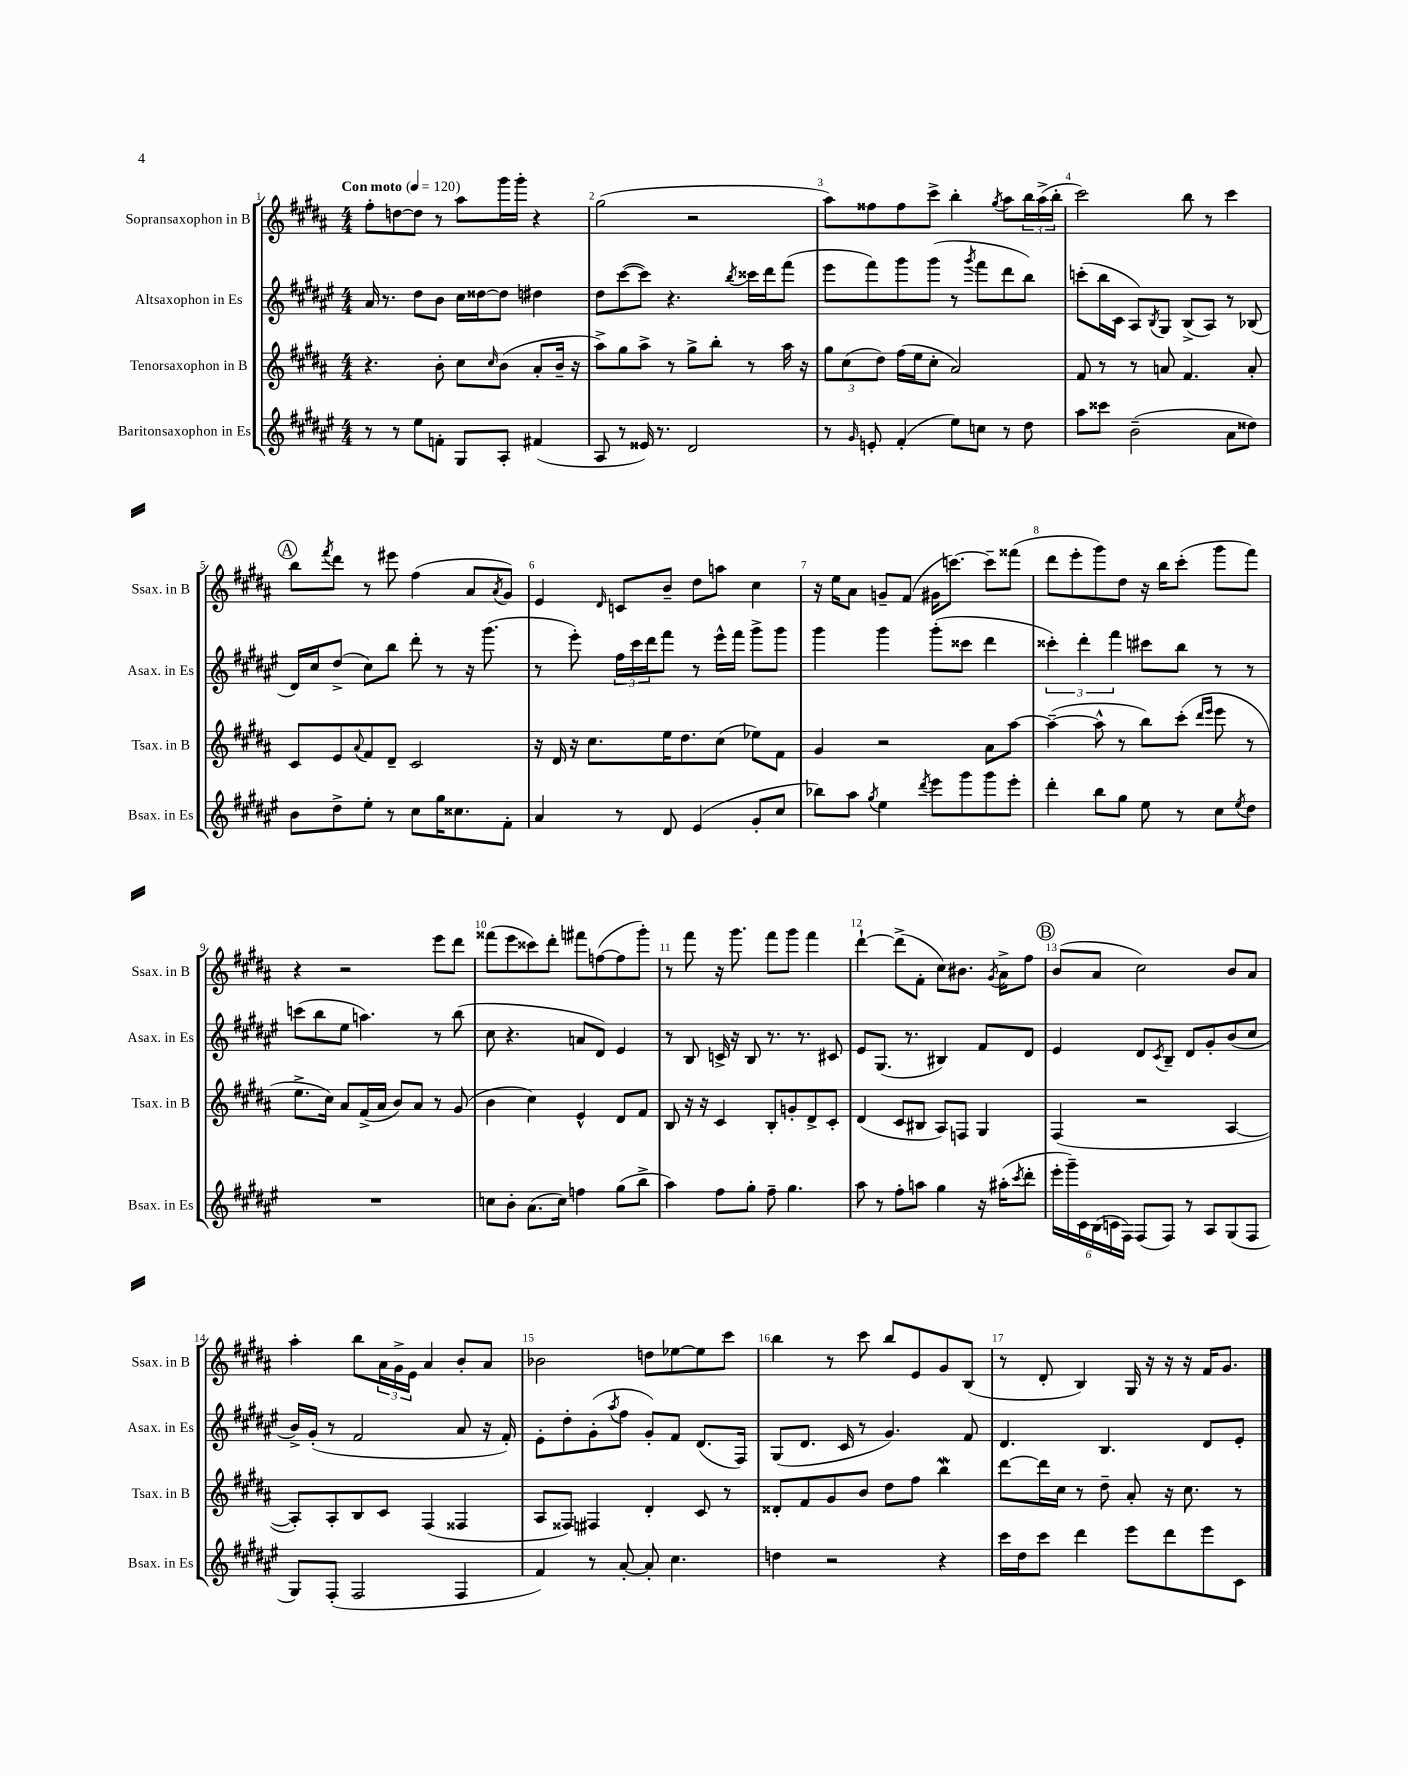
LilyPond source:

<<
\new StaffGroup <<
\new Staff = "s0" \with { instrumentName = "Sopransaxophon in B" shortInstrumentName = "Ssax. in B" } {
    \clef treble \key b \major \numericTimeSignature \time 4/4 \tempo "Con moto" 4 = 120
    fis''8-. d''8~ d''8 r8 ais''8 gis'''16 gis'''16-. r4 |
    gis''2( r2 |
    ais''8) fisis''8 fisis''8 cis'''8-> b''4-. \acciaccatura { gis''8 } ais''8 \tuplet 3/2 { b''16 ais''16->( b''16-. } |
    cis'''2) b''8 r8 cis'''4 |
    \mark \markup { \circle "A" } b''8 \acciaccatura { fis'''8 } dis'''8 r8 eis'''8 fis''4( ais'8 \acciaccatura { ais'8 } gis'8) |
    e'4 \grace { dis'16 } c'8 b'8-- dis''8 a''8 cis''4 |
    r16 e''16 ais'8 g'8-- fis'8( gis'16 c'''8.~) c'''8-- fisis'''8( |
    dis'''8 e'''8-. gis'''8) dis''8 r16 b''16 cis'''8-.( gis'''8 fis'''8) |
    r4 r2 e'''8 dis'''8 |
    fisis'''8( e'''8 cisis'''8) dis'''8-. fis'''8 f''8~( f''8 gis'''8-.) |
    r8 fis'''8 r16 gis'''8. fis'''8 gis'''8 fis'''4 |
    dis'''4~-! dis'''8->( fis'8-. cis''8) bis'8. \acciaccatura { gis'8 } ais'16-> fis''8 |
    \mark \markup { \circle "B" } b'8( ais'8 cis''2) b'8 ais'8 |
    ais''4-. b''8 \tuplet 3/2 { ais'16 gis'16-> e'16 } ais'4 b'8-. ais'8 |
    bes'2 d''8 ees''8~ ees''8 cis'''8 |
    b''4 r8 cis'''8 b''8 e'8 gis'8 b8( |
    r8 dis'8-. b4) gis16 r16 r16 r16 fis'16 gis'8. \bar "|." |
}
\new Staff = "s1" \with { instrumentName = "Altsaxophon in Es" shortInstrumentName = "Asax. in Es" } {
    \clef treble \key fis \major \numericTimeSignature \time 4/4
    ais'16 r8. dis''8 b'8 cis''16 disis''16~ disis''8 dis''4 |
    dis''8 cis'''8~( cis'''8) r4. \acciaccatura { b''8 } cisis'''16 dis'''16 fis'''8( |
    eis'''8 fis'''8) gis'''8 gis'''8( r8 \acciaccatura { gis'''8 } fis'''8 dis'''8 b''8) |
    c'''8-.( b''16 cis'16 ais8) \acciaccatura { b8 } gis8 b8->( ais8) r8 bes8( |
    \mark \markup { \circle "A" } dis'16) cis''16 dis''8->( cis''8) b''8 dis'''8-. r8 r16 gis'''8.( |
    r8 eis'''8-.) \tuplet 3/2 { fis''16 cis'''16 dis'''16 } fis'''8 r8 eis'''16-^ fis'''16 gis'''8-> gis'''8 |
    gis'''4 gis'''4 gis'''8-.( cisis'''8 dis'''4 |
    \tuplet 3/2 { cisis'''4-.) dis'''4-. fis'''4 } cis'''8 b''8 r8 r8 |
    c'''8( b''8 eis''8 a''4.) r8 b''8( |
    cis''8 r4. a'8 dis'8) eis'4 |
    r8 b8 c'16-> r16 b8 r8. r8. cis'8 |
    eis'8 gis8.( r8. bis4) fis'8 dis'8 |
    \mark \markup { \circle "B" } eis'4 dis'8 \acciaccatura { cis'8 } b8-- dis'8 gis'8-. b'8( cis''8 |
    b'16->) gis'16-.( r8 fis'2 ais'8 r16 fis'16-.) |
    eis'8-. dis''8-. gis'8-.( \acciaccatura { ais''8 } fis''8 gis'8-.) fis'8 dis'8.( fis16) |
    gis8( dis'8. cis'16 r8 gis'4.) fis'8 |
    dis'4. b4. dis'8 eis'8-. \bar "|." |
}
\new Staff = "s2" \with { instrumentName = "Tenorsaxophon in B" shortInstrumentName = "Tsax. in B" } {
    \clef treble \key b \major \numericTimeSignature \time 4/4
    r4. b'8-. cis''8 \grace { cis''16 } b'8( ais'8-. b'16-- r16 |
    ais''8->) gis''8 ais''8-> r8 gis''8-> b''8-. r8 ais''16 r16 |
    \tuplet 3/2 { gis''8 cis''8( dis''8) } fis''16( e''16 cis''8-. ais'2) |
    fis'8 r8 r8 a'8 fis'4. a'8-. |
    \mark \markup { \circle "A" } cis'8 e'8 \appoggiatura { ais'8 } fis'8 dis'8-- cis'2 |
    r16 dis'16 r16 cis''8. e''16 dis''8. cis''8( ees''8) fis'8 |
    gis'4 r2 ais'8 ais''8~ |
    ais''4~--( ais''8-^ r8 b''8) cis'''8-.( \grace { dis'''16 e'''16 } e'''8 r8 |
    e''8.-> cis''16) ais'8 fis'16->( ais'16 b'8) ais'8 r8 gis'8( |
    b'4 cis''4) e'4-^ dis'8 fis'8 |
    b8 r16 r16 cis'4 b8-. g'8-. dis'8-> cis'8-. |
    dis'4( cis'8 bis8 ais8) f8 gis4 |
    \mark \markup { \circle "B" } fis4( r2 ais4~ |
    ais8-.) ais8-. b8 cis'8 fis4( fisis4 |
    ais8 fisis8) fis4 dis'4-. cis'8 r8 |
    disis'8-. fis'8 gis'8 b'8 dis''8 fis''8 b''4\mordent |
    dis'''8~ dis'''16 cis''16 r8 dis''8-- ais'8-. r16 cis''8. r8 \bar "|." |
}
\new Staff = "s3" \with { instrumentName = "Baritonsaxophon in Es" shortInstrumentName = "Bsax. in Es" } {
    \clef treble \key fis \major \numericTimeSignature \time 4/4
    r8 r8 eis''8 f'8-. gis8 ais8-. fis'4( |
    ais8 r8 eisis'16) r8. dis'2 |
    r8 \grace { gis'16 } e'8-. fis'4-.( eis''8) c''8 r8 dis''8 |
    ais''8 cisis'''8 b'2--( ais'8 disis''8) |
    \mark \markup { \circle "A" } b'8 dis''8-> eis''8-. r8 cis''8 gis''16 cisis''8. fis'8-. |
    ais'4 r8 dis'8 eis'4( gis'8-. cis''8 |
    bes''8) ais''8 \acciaccatura { gis''8 } eis''4 \acciaccatura { dis'''8 } eis'''8 gis'''8 gis'''8 eis'''8-. |
    dis'''4-. b''8 gis''8 eis''8 r8 cis''8 \acciaccatura { eis''8 } dis''8 |
    R1 |
    c''8 b'8-. ais'8.( c''16) f''4 gis''8( b''8-> |
    ais''4) fis''8 gis''8-. fis''8-- gis''4. |
    ais''8 r8 fis''8-. a''8 gis''4 r16 ais''16-.( \acciaccatura { cis'''8 } dis'''8-. |
    \mark \markup { \circle "B" } \tuplet 6/4 { eis'''16-. gis'''16--) cis'16 b16( c'16 fis16) } fis8( fis8) r8 ais8 gis8( fis8 |
    gis8) fis8-.( fis2 fis4 |
    fis'4) r8 ais'8~-. ais'8-. cis''4. |
    d''4 r2 r4 |
    cis'''16 dis''16 cis'''8 dis'''4 eis'''8 dis'''8 eis'''8 cis'8 \bar "|." |
}
>>
>>
\layout { \context { \Score \override BarNumber.break-visibility = ##(#f #t #t) barNumberVisibility = #all-bar-numbers-visible } }
